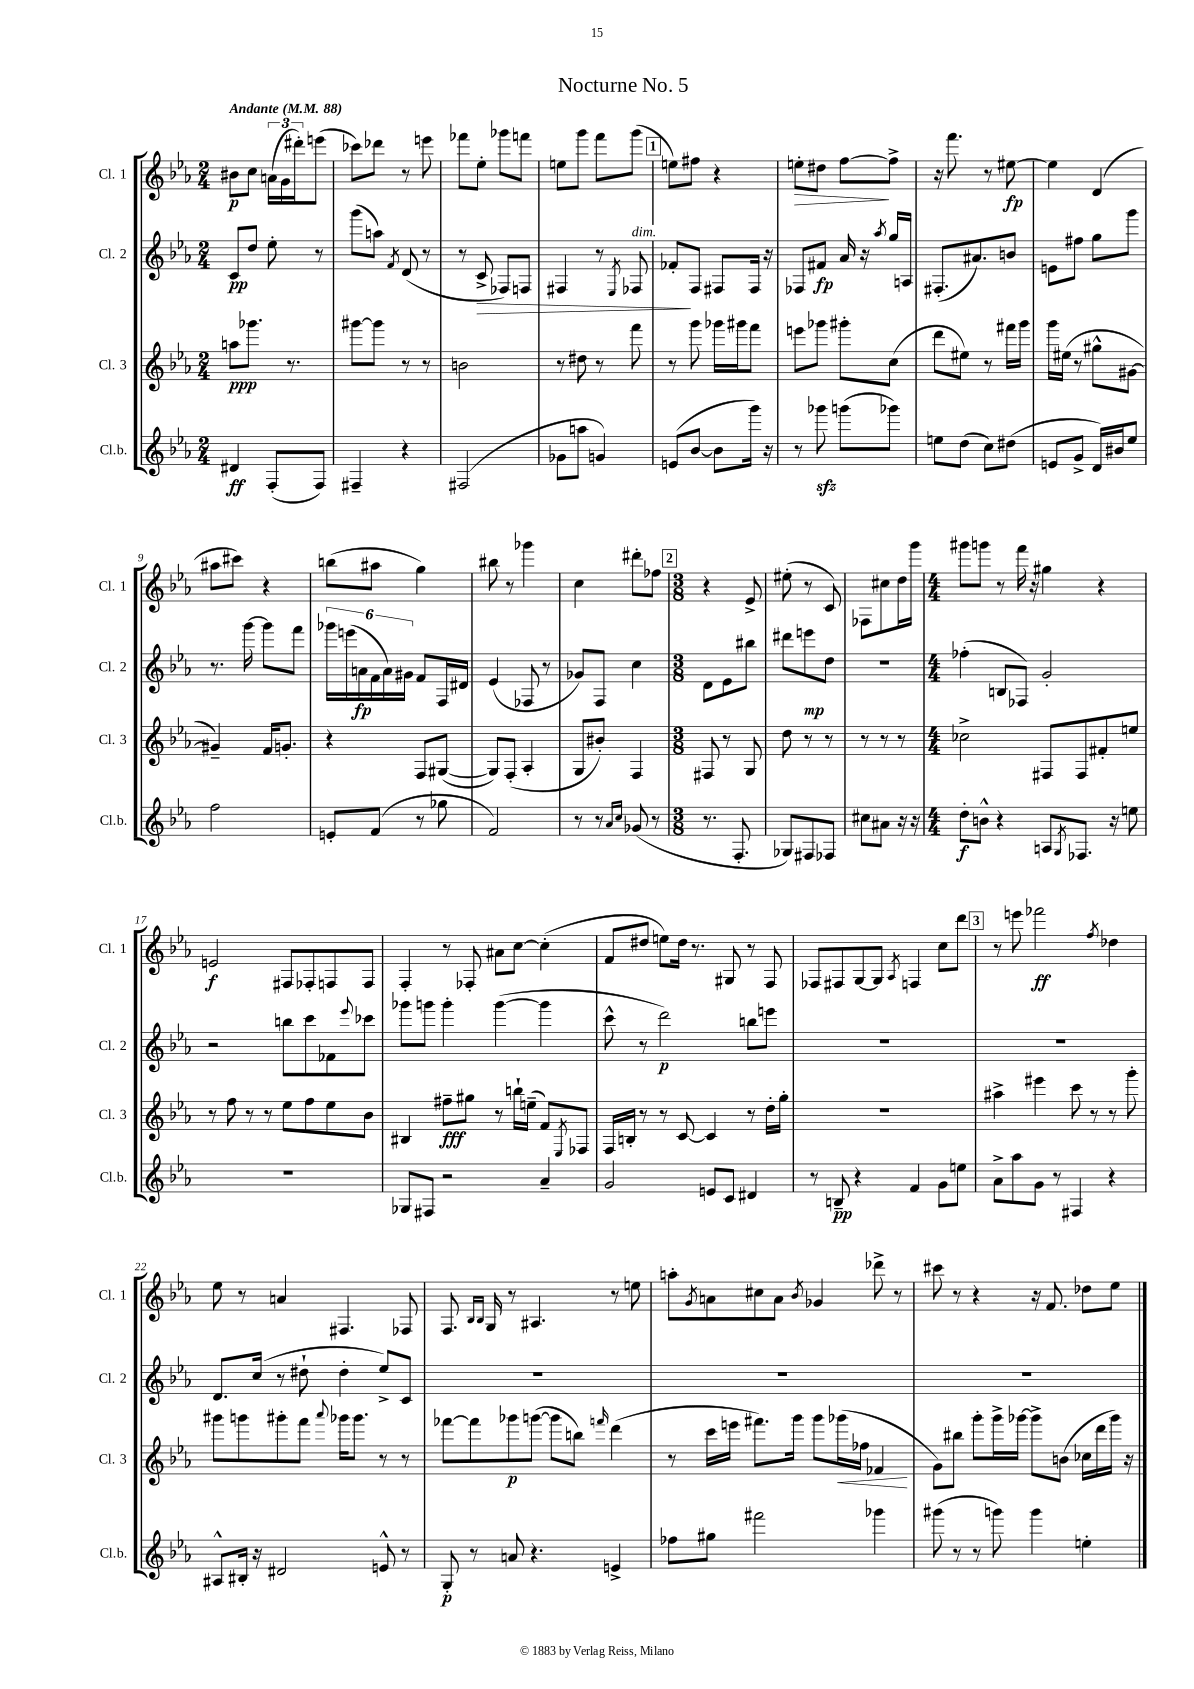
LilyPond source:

\header { title = "Nocturne No. 5" }
<<
\new StaffGroup <<
\new Staff = "s0" \with { instrumentName = "Cl. 1" shortInstrumentName = "Cl. 1" } {
    \clef treble \key ees \major \numericTimeSignature \time 2/4 \tempo "Andante" 4 = 88
    bis'8\p c''8 \tuplet 3/2 { a'16( g'16 dis'''16-.) } e'''8( |
    ces'''8) des'''8 r8 e'''8 |
    fes'''8 ees''8-. ges'''8 f'''8 |
    e''8 g'''8 f'''8 g'''8( |
    \mark \markup { \box "1" } e''8) fis''8 r4 |
    e''8-.\> dis''8 f''8~\! f''8-> |
    r16 f'''8. r8 eis''8~\fp |
    eis''4 d'4( |
    ais''8 cis'''8) r4 |
    b''8( ais''8 g''4) |
    bis''8 r8 ges'''4 |
    c''4 dis'''8-. fes''8 |
    \mark \markup { \box "2" } \numericTimeSignature \time 3/8 r4 ees'8-> |
    eis''8-.( r8 c'8) |
    fes8 cis''8 d''16 g'''16 |
    \numericTimeSignature \time 4/4 gis'''8 g'''8 r8 f'''16 r16 gis''4 r4 |
    e'2\f fis8 fes8-. f8 f8 |
    f4-. r8 fes8-. ais'8 c''8~ c''4-.( |
    f'8 dis''8 e''8) dis''16 r8. gis8 r8 f8 |
    fes8 fis8 g8~ g8 \acciaccatura { aes8 } f4 c''8 d'''8 |
    \mark \markup { \box "3" } r8 e'''8 fes'''2\ff \acciaccatura { f''8 } des''4 |
    ees''8 r8 a'4 fis4. fes8 |
    f8. \grace { bes16 bes16 } g16 r8 ais4. r8 e''8 |
    a''8-. \acciaccatura { g'8 } a'8 cis''8 a'8 \acciaccatura { bes'8 } ges'4 des'''8-> r8 |
    cis'''8 r8 r4 r16 f'8. des''8 ees''8 \bar "|." |
}
\new Staff = "s1" \with { instrumentName = "Cl. 2" shortInstrumentName = "Cl. 2" } {
    \clef treble \key ees \major \numericTimeSignature \time 2/4
    c'8\pp d''8 ees''8-. r8 |
    g'''8( a''8) \acciaccatura { f'8 } d'8( r8 |
    r8 c'8->\> fes8) f8 |
    fis4 r8 \acciaccatura { ees8 } fes8^\markup { \italic "dim." } |
    \mark \markup { \box "1" } fes'8-.\! f8 fis8 fis16 r16 |
    fes8 fis'8\fp aes'16 r16 \acciaccatura { aes''8 } g''16 a16 |
    fis8.-.( ais'8.) b'8 |
    e'8 fis''8 g''8 g'''8 |
    r8. g'''16~ g'''8 f'''8 |
    \tuplet 6/4 { ges'''16 e'''16( a'16\fp f'16 a'16) gis'16 } f'8 f16 dis'16 |
    ees'4( fes8 r8 |
    ges'8) f8 c''4 |
    \mark \markup { \box "2" } \numericTimeSignature \time 3/8 d'8 ees'8 bis''8 |
    dis'''8 e'''8\mp d''8 |
    R4. |
    \numericTimeSignature \time 4/4 fes''4-.( b8 fes8) g'2-. |
    r2 b''8 c'''8 fes'8 \appoggiatura { ees'''8 } ces'''8 |
    ges'''8 g'''8 g'''4-. g'''4~( g'''4 |
    c'''8-^ r8 d'''2\p) b''8 e'''8 |
    R1 |
    \mark \markup { \box "3" } R1 |
    d'8. c''16( r8 dis''8-! dis''4-. ees''8->) c'8 |
    R1 |
    R1 |
    R1 \bar "|." |
}
\new Staff = "s2" \with { instrumentName = "Cl. 3" shortInstrumentName = "Cl. 3" } {
    \clef treble \key ees \major \numericTimeSignature \time 2/4
    a''8\ppp ges'''8. r8. |
    gis'''8~ gis'''8 r8 r8 |
    b'2 |
    r8 dis''8 r8 f'''8 |
    \mark \markup { \box "1" } r8 g'''8 ges'''16 gis'''16 f'''8 |
    e'''8 ges'''8 gis'''8-. c''8( |
    d'''8 eis''8) r8 fis'''16 g'''16 |
    g'''16 eis''16( r8 gis''8-^ gis'8~ |
    gis'4--) f'16 g'8.-. |
    r4 f8 gis8~( |
    gis8) f8-.( aes4-. |
    g8 bis'8-.) f4 |
    \mark \markup { \box "2" } \numericTimeSignature \time 3/8 fis8 r8 g8 |
    d''8 r8 r8 |
    r8 r8 r8 |
    \numericTimeSignature \time 4/4 ces''2-> fis8 fis8 fis'8-. e''8 |
    r8 f''8 r8 r8 ees''8 f''8 ees''8 bes'8 |
    bis4 fis''8--\fff gis''8 r8 b''16-! e''16--( f'8) \acciaccatura { ees8 } fes8 |
    f16 b16-. r8 r8 c'8~ c'4 r8 d''16-. g''16-. |
    R1 |
    \mark \markup { \box "3" } ais''4-> eis'''4 c'''8 r8 r8 g'''8-. |
    gis'''8 g'''8 gis'''8-. f'''8 \appoggiatura { aes'''8 } ges'''16 ges'''8. r8 r8 |
    fes'''8~ fes'''8 ges'''8\p g'''8~( g'''8 b''8) \grace { f'''16 } d'''4( |
    r8 c'''16 e'''16 fis'''8.) g'''16 g'''8 ges'''16\<( fes''16 fes'4\! |
    g'8) bis''8 g'''8-. g'''16-> ges'''16~ ges'''8-> b'8( ces''16 d'''16 ges'''16) r16 \bar "|." |
}
\new Staff = "s3" \with { instrumentName = "Cl.b." shortInstrumentName = "Cl.b." } {
    \clef treble \key ees \major \numericTimeSignature \time 2/4
    dis'4\ff f8-.( f8) |
    fis4-- r4 |
    fis2( |
    ges'8 a''8 g'4) |
    \mark \markup { \box "1" } e'8( bes'8~ bes'8 g'''16) r16 |
    r8 ges'''8\sfz g'''8( ges'''8) |
    e''8 d''8( c''8) dis''8( |
    e'8 g'8-> d'16) bis'16 ees''8 |
    f''2 |
    e'8-. f'8( r8 ges''8 |
    f'2) |
    r8 r8 \grace { aes'16 c''16 } ges'8( r8 |
    \mark \markup { \box "2" } \numericTimeSignature \time 3/8 r8. f8.-. |
    ges8) fis8 fes8 |
    cis''8 ais'8 r16 r16 |
    \numericTimeSignature \time 4/4 d''8-.\f b'8-^ r4 a8 \acciaccatura { g8 } fes8. r16 e''8 |
    R1 |
    ges8 fis8 r2 aes'4-- |
    g'2 e'8 c'8 dis'4 |
    r8 b8--\pp r4 f'4 g'8 e''8 |
    \mark \markup { \box "3" } aes'8-> aes''8 g'8 r8 fis4 r4 |
    ais8-^ bis16-. r16 dis'2 e'8-^ r8 |
    g8-.\p r8 a'8 r4. e'4-> |
    fes''8 gis''8 fis'''2 ges'''4 |
    gis'''8( r8 r8 g'''8) g'''4 e''4-. \bar "|." |
}
>>
>>
